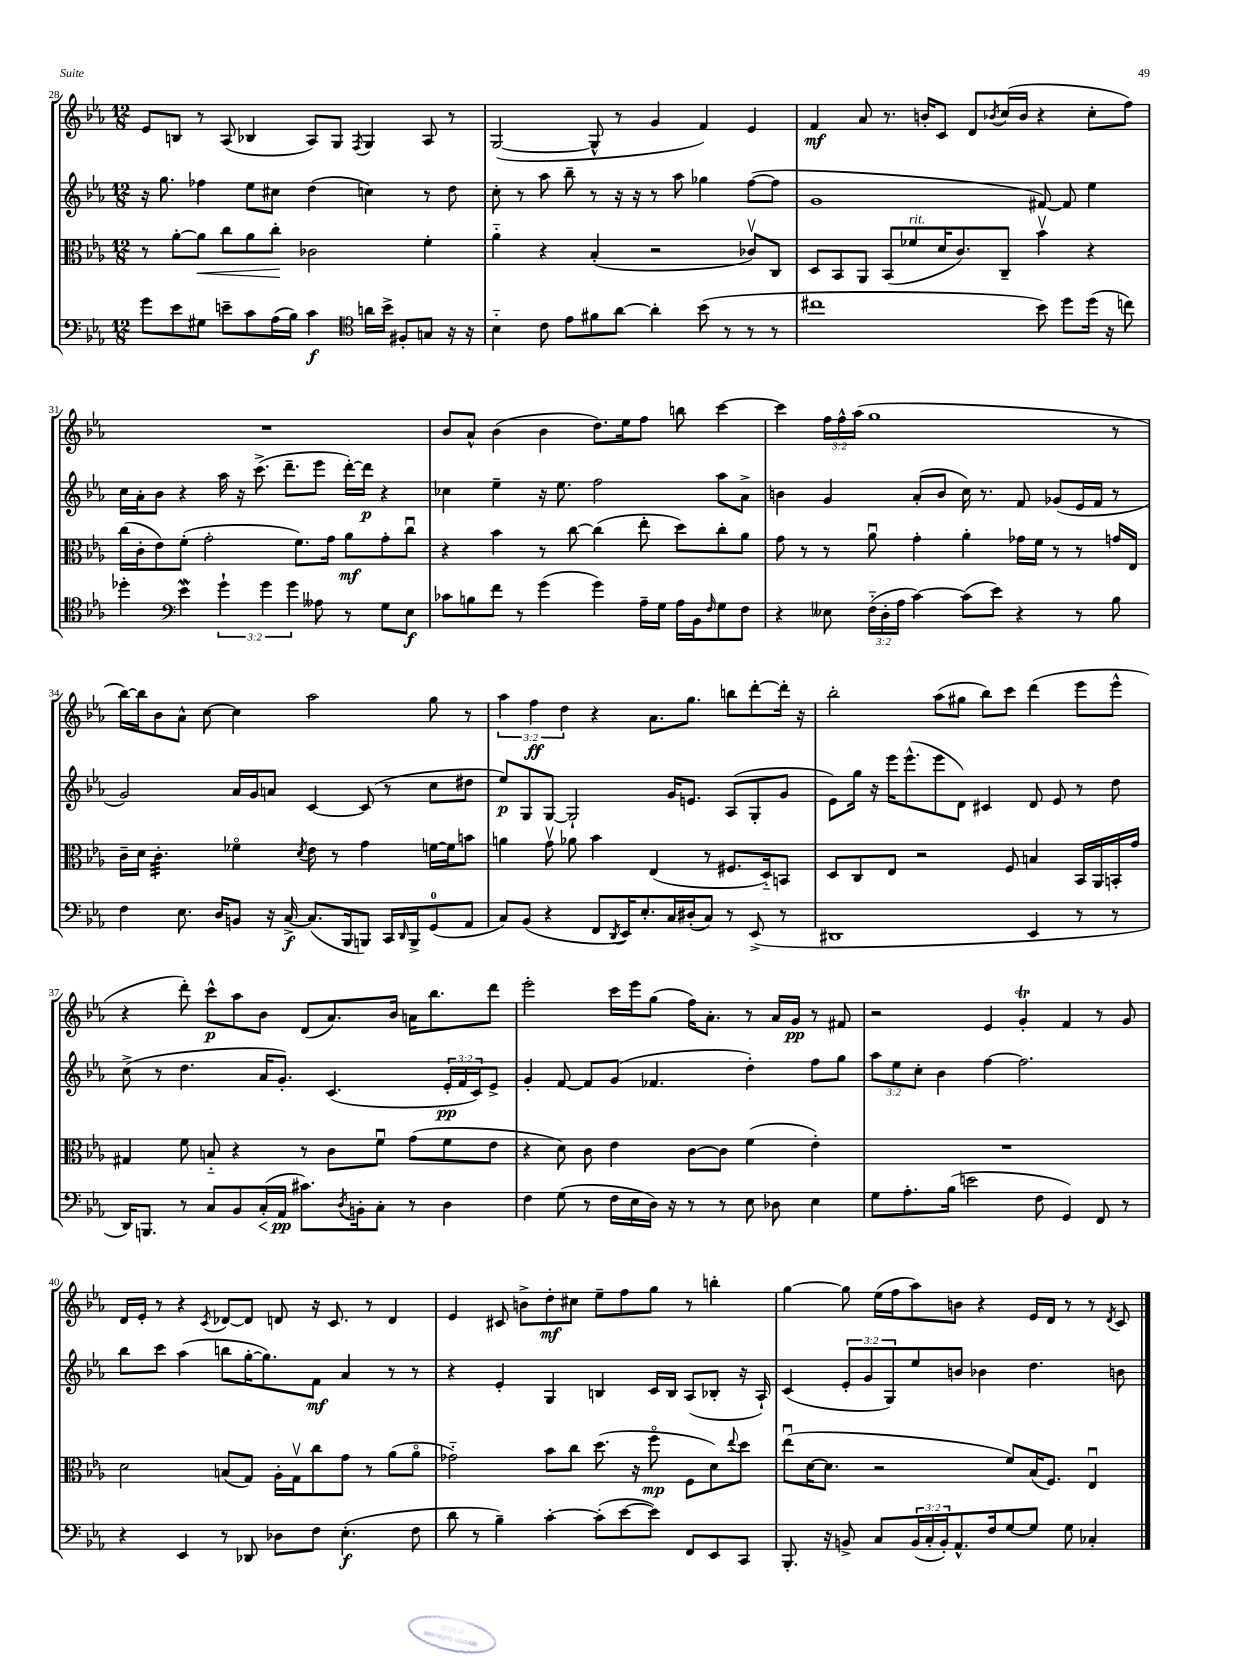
<<
\new StaffGroup <<
\new Staff = "s0" {
    \clef treble \key ees \major \numericTimeSignature \time 12/8 \override Staff.TupletNumber.text = #tuplet-number::calc-fraction-text
    ees'8 b8 r8 aes8( bes4 aes8) g8 \acciaccatura { f8 } g4 aes8 r8 |
    g2~( g8-^ r8 g'4 f'4) ees'4 |
    f'4\mf aes'8 r8. b'16-. c'8 d'8 \acciaccatura { bes'8 } c''16( bes'16 r4 c''8-. f''8) |
    R1. |
    bes'8 aes'8-^ bes'4( bes'4 d''8.) ees''16 f''8 b''8 c'''4~ |
    c'''4 \tuplet 3/2 { f''16 f''16-^ aes''16( } g''1 r8 |
    bes''16~) bes''16 bes'8 aes'8-^ c''8~ c''4 aes''2 g''8 r8 |
    \tuplet 3/2 { aes''4 f''4\ff d''4 } r4 aes'8. g''8. b''8 d'''8~-. d'''16-. r16 |
    bes''2-. aes''8( gis''8 bes''8) c'''8 d'''4( ees'''8 ees'''8-^ |
    r4 d'''8-.) c'''8-^\p aes''8 bes'8 d'8( aes'8.) bes'16 a'16 bes''8. d'''8 |
    ees'''2-. c'''16 ees'''16 g''8( f''16) aes'8.-. r8 aes'16 g'16\pp r8 fis'8 |
    r2 ees'4 g'4-.\trill f'4 r8 g'8 |
    d'16 ees'16-. r8 r4 \acciaccatura { c'8 } des'8~ des'8 d'8 r16 c'8. r8 d'4 |
    ees'4 cis'8 b'8-> d''8-.\mf cis''8 ees''8-- f''8 g''8 r8 b''4-. |
    g''4~ g''8 ees''16( f''16 aes''8) b'8 r4 ees'16 d'16 r8 r8 \acciaccatura { d'8 } c'8 \bar "|." |
}
\new Staff = "s1" {
    \clef treble \key ees \major \numericTimeSignature \time 12/8 \override Staff.TupletNumber.text = #tuplet-number::calc-fraction-text
    r16 g''8. fes''4 ees''8 cis''8 d''4( c''4) r8 d''8 |
    c''8-. r8 aes''8 bes''8-- r8 r16 r16 r8 aes''8 ges''4 f''8~( f''8 |
    g'1 fis'8~) fis'8 ees''4 |
    c''16 aes'16-. bes'8 r4 aes''16 r16 c'''8.->( d'''8.-- ees'''8 d'''16~-.) d'''16\p r4 |
    ces''4 ees''4-- r16 ees''8. f''2 aes''8 aes'8-> |
    b'4 g'4 aes'8-.( b'8 c''16) r8. f'8 ges'8( ees'16 f'16 r8 |
    g'2) aes'16 g'16 a'8 c'4~ c'8( r8 c''8 dis''8 |
    ees''8\p) g8 g8~ g2-! g'16 e'8. aes8( g8-. g'8 |
    ees'8) g''16 r16 ees'''16 ees'''8.-^( ees'''8 d'8) cis'4 d'8 ees'8 r8 d''8 |
    c''8->( r8 d''4. aes'16 g'8.-.) c'4.( \tuplet 3/2 { ees'16-.\pp f'16 c'16) } ees'8-> |
    g'4-. f'8~ f'8 g'8( fes'4. d''4-.) f''8 g''8 |
    \tuplet 3/2 { aes''8 ees''8 c''8-. } bes'4 f''4~ f''2. |
    bes''8 c'''8 aes''4( b''8 g''16~-. g''8.) f'8\mf aes'4 r8 r8 |
    r4 ees'4-. g4 b4 c'16 b16 aes8( bes8-. r16 aes16-!) |
    c'4( \tuplet 3/2 { ees'8-. g'8 g8) } ees''8 b'8 bes'4 d''4. b'8 \bar "|." |
}
\new Staff = "s2" {
    \clef alto \key ees \major \numericTimeSignature \time 12/8
    r8 aes'8~-. aes'8\< c''8 aes'8 c''8-.\! ces'2 f'4-. |
    aes'4-_ r4 bes4-.( r2 ces'8\upbow) c8 |
    d8 bes,8 aes,8 bes,8( fes'8^\markup { \italic "rit." } d'16 c'8.) c8-- bes'4\upbow r4 |
    c''16( c'16-. ees'8) f'8-.( g'2-. f'8.) g'16 aes'8\mf g'8-. c''8\downbow |
    r4 bes'4 r8 c''8~ c''4( ees''8-. d''8) c''8-. aes'8 |
    g'8 r8 r8 aes'8\downbow g'4-. aes'4-. ges'16 f'16 r8 r8 g'16 ees16 |
    c'16-- d'16 c'4.:32-. fes'4\flageolet \acciaccatura { d'8 } ees'8 r8 g'4 f'16~ f'16 b'8 |
    a'4 g'8\upbow aes'8 bes'4 ees4( r8 fis8. d16-_) b,8 |
    d8 c8 ees8 r2 f8 b4 bes,16 aes,16 b,16-. g'16 |
    gis4 f'8 b8-_ r4 r8 c'8 f'8\downbow g'8( f'8 ees'8 |
    r4 d'8) c'8 ees'4 c'8~ c'8 f'4( ees'4-.) |
    R1. |
    d'2 b8( g8) aes16-. g16\upbow c''8 g'8 r8 aes'8( aes'8\flageolet |
    ges'2-_) bes'8 c''8 d''8.( r16 f''8\flageolet\mp f8 d'8) \appoggiatura { ees''8 } d''8 |
    ees''8\downbow( d'16~ d'8. r2 f'8) bes16( f8.) ees4\downbow \bar "|." |
}
\new Staff = "s3" {
    \clef bass \key ees \major \numericTimeSignature \time 12/8 \override Staff.TupletNumber.text = #tuplet-number::calc-fraction-text
    g'8 ees'8 gis8 e'8-- c'8 aes16( bes16) c'4\f \clef tenor a'16 bes'16-> fis8-. g8 r16 r16 |
    bes4-_ c'8 ees'8 fis'8 aes'8~ aes'4-. bes'8( r8 r8 r8 |
    cis''1 bes'8) d''8 d''16( r16 c''8) |
    des''4-. \clef bass ees'4\mordent \tuplet 3/2 { g'4-! g'4 g'4 } aeses8 r8 g8 ees8\f |
    ces'8 b8 f'8 r8 g'4( g'4) aes16-- g16 aes16 bes,16 \grace { f16 } g8 f8 |
    r4 eeses8 \tuplet 3/2 { f16-_( d16-. aes16 } c'4~) c'8( ees'8) r4 r8 bes8 |
    f4 ees8. d16 b,8 r16 c16~->\f c8.( bes,,16 b,,8) c,16 \grace { d,16 } b,,16-> g,8-0( aes,8 |
    c8) bes,8( r4 f,8 \acciaccatura { d,8 } ees,16) ees8.-. c16 dis16-.( c8) r8 ees,8->( r8 |
    dis,1 ees,4 r8 r8 |
    d,16) b,,8. r8 c8 bes,8 c16-.\<( aes,16\pp\! cis'8.) \acciaccatura { d8 } b,16-. c8-. r8 d4 |
    f4 g8( r8 f16 ees16 d16) r16 r8 r8 ees8 des8 ees4 |
    g8 aes8.-. bes16( e'2 f8 g,4) f,8 r8 |
    r4 ees,4 r8 des,8 des8 f8 ees4.-.\f( f8 |
    d'8 r8 bes4--) c'4~-. c'8-.( ees'8~ ees'8) f,8 ees,8 c,8 |
    bes,,8.-. r16 b,8-> c8 \tuplet 3/2 { b,16( c16-. b,16-.) } aes,8.-^ f16 g8~ g8 g8 ces4-. \bar "|." |
}
>>
>>
\layout { \context { \Score currentBarNumber = #28 } }
